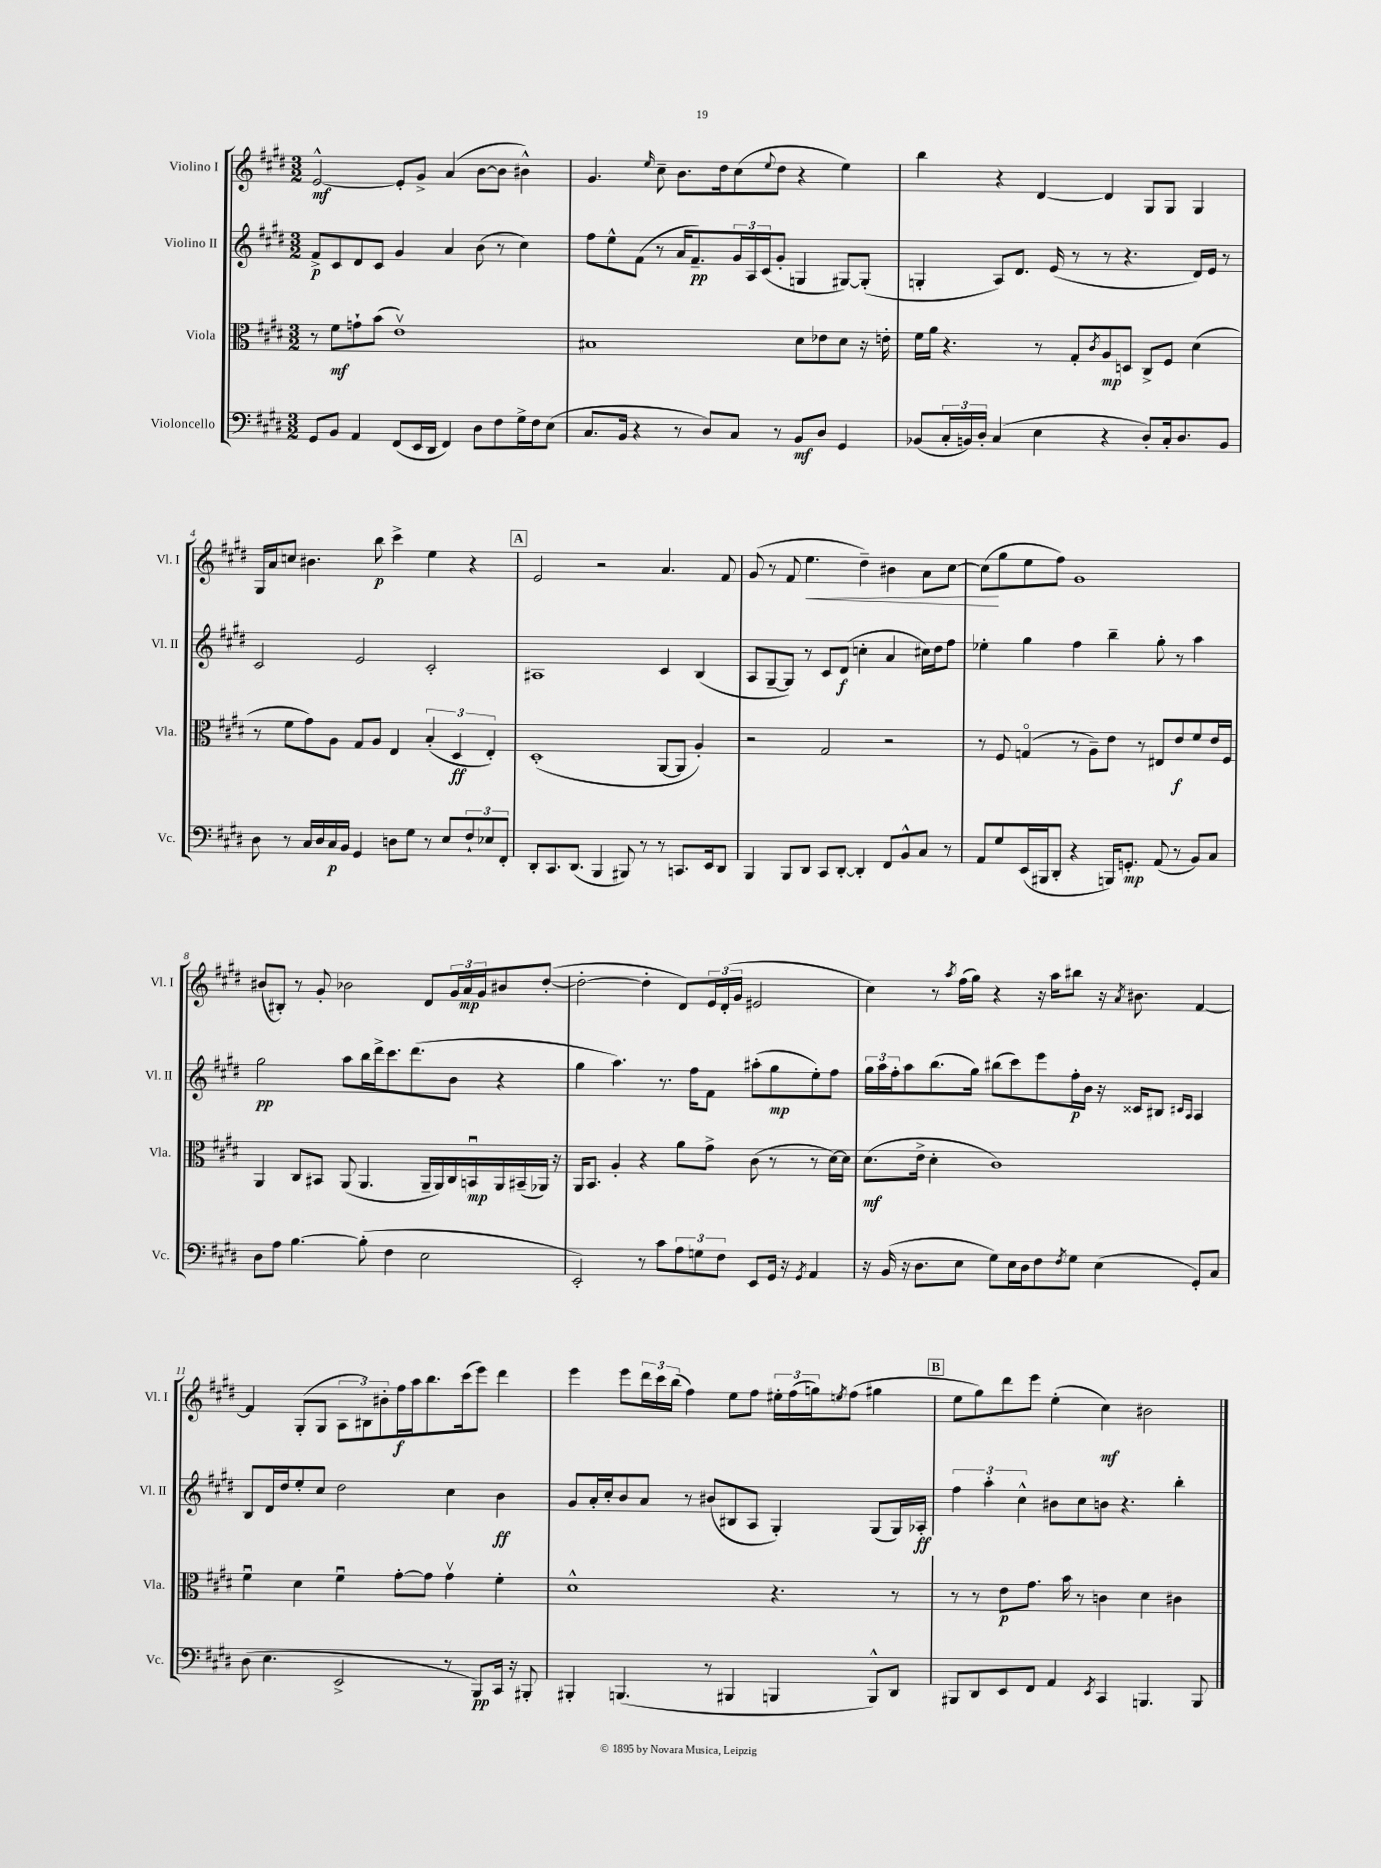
<<
\new StaffGroup <<
\new Staff = "s0" \with { instrumentName = "Violino I" shortInstrumentName = "Vl. I" } {
    \clef treble \key e \major \numericTimeSignature \time 3/2
    e'2~-^\mf e'8-. gis'8-> a'4( b'8~ b'8 bis'4-^) |
    gis'4. \grace { e''16 } cis''8-- b'8. dis''16 cis''8( \appoggiatura { e''8 } dis''8 r4 e''4) |
    b''4 r4 dis'4~ dis'4 gis8 gis8 gis4 |
    gis16 a'16 c''8 bis'4. b''8\p cis'''4-> e''4 r4 |
    \mark \markup { \box "A" } e'2 r2 a'4. fis'8 |
    gis'8( r8 fis'8 e''4.\< dis''4--) bis'4 a'8 cis''8~ |
    cis''8\!( gis''8 e''8 fis''8) gis'1 |
    bis'8( bis8-.) r8 gis'8-. bes'2 dis'8 \tuplet 3/2 { gis'16 a'16\mp gis'16 } bis'8 dis''8~-.( |
    dis''2~-. dis''4-. dis'8) \tuplet 3/2 { e'16 dis'16-.( gis'16 } eis'2 |
    cis''4) r8 \acciaccatura { a''8 } fis''16( gis''16) r4 r16 a''16 bis''8 r16 \acciaccatura { a'8 } bis'8. fis'4~ |
    fis'4 gis8-.( gis8 \tuplet 3/2 { a8 bis8) bis'8-. } fis''16\f a''16 b''8. cis'''16( e'''8) dis'''4 |
    e'''4 e'''8 \tuplet 3/2 { dis'''16 cis'''16 b''16( } fis''4) e''8 fis''8 \tuplet 3/2 { eis''16-. fis''16( g''16) } \acciaccatura { e''8 } fis''8( gis''4 |
    \mark \markup { \box "B" } e''8 gis''8) dis'''8 e'''8 e''4-.( cis''4\mf) bis'2 \bar "|." |
}
\new Staff = "s1" \with { instrumentName = "Violino II" shortInstrumentName = "Vl. II" } {
    \clef treble \key e \major \numericTimeSignature \time 3/2
    fis'8->\p cis'8 dis'8 cis'8 gis'4 a'4 b'8( r8 cis''4) |
    fis''8 e''8-^ fis'8( r8 a'16 fis'8.--\pp) \tuplet 3/2 { gis'16 a16 cis'16( } gis'8-. g4 gis8~) gis8-.( |
    g4-. a8) dis'8. e'16( r8 r8 r4. dis'16) e'16 r8 |
    cis'2 e'2 cis'2-. |
    \mark \markup { \box "A" } ais1 cis'4 b4( |
    a8 gis8~-- gis8) r8 cis'8 dis'8\f( c''4-. a'4 cis''16) dis''16 fis''8 |
    ees''4-. gis''4 fis''4 b''4-- gis''8-. r8 a''4 |
    gis''2\pp a''8 b''16 dis'''16-> cis'''8. dis'''8.( b'8 r4 |
    gis''4 a''4.) r8. fis''16 fis'8 ais''8-.( gis''8\mp e''8-.) fis''8 |
    \tuplet 3/2 { gis''16 a''16 fis''16-. } a''8 b''8.( gis''16) bis''8( cis'''8) e'''8 fis''16-.\p b'16 r16 cisis'16 bis8 \grace { cis'16 a16 } a4 |
    b8 dis'16 dis''16 e''8-. cis''8 dis''2 cis''4 b'4\ff |
    gis'8 a'16-. cis''16-. b'8 a'8 r8 bis'8( bis8 a8 gis4-.) gis8( gis16) aes16-.\ff |
    \mark \markup { \box "B" } \tuplet 3/2 { fis''4 a''4-. cis''4-^ } bis'8 cis''8 b'8 r4. b''4-. \bar "|." |
}
\new Staff = "s2" \with { instrumentName = "Viola" shortInstrumentName = "Vla." } {
    \clef alto \key e \major \numericTimeSignature \time 3/2
    r8 fis'8\mf g'8-! b'8( e'1\upbow) |
    bis1 dis'8 ees'8 dis'8 r16 e'16-. |
    fis'16 a'16 r4. r8 gis8-. \acciaccatura { cis'8 } a8\mp d8 cis8-> fis8 dis'4( |
    r8 fis'8 gis'8) a8 gis8 a8 e4 \tuplet 3/2 { b4-.( dis4\ff e4-.) } |
    \mark \markup { \box "A" } dis1-.( a,8~ a,8 a4-.) |
    r2 gis2 r2 |
    r8 fis8 g4\flageolet( r8 a8--) e'8 r8 eis8 e'8\f fis'8 e'16 fis16 |
    a,4 cis8 bis,8 a,8( a,4. a,16-- a,16) cis16 b,16\downbow\mp a,16 bis,16--( aes,16) r16 |
    a,16 b,8. a4-. r4 a'8 gis'8-> cis'8( r8 r8 dis'16~) dis'16 |
    dis'8.\mf( e'16-> dis'4-. cis'1) |
    fis'4\downbow dis'4 fis'4\downbow gis'8~-. gis'8 gis'4\upbow fis'4-. |
    dis'1-^ r4. r8 |
    \mark \markup { \box "B" } r8 r8 e'8\p gis'8. b'16 r8 c'4 dis'4 cis'4 \bar "|." |
}
\new Staff = "s3" \with { instrumentName = "Violoncello" shortInstrumentName = "Vc." } {
    \clef bass \key e \major \numericTimeSignature \time 3/2
    gis,8 b,8 a,4 fis,8( e,16 dis,16 fis,4) dis8 fis8 gis16-> fis16 e8( |
    cis8. b,16 r4 r8 dis8) cis8 r8 b,8\mf dis8 gis,4 |
    bes,8( \tuplet 3/2 { cis16-. b,16) dis16-. } cis4( e4 r4 dis8-.) cis16-. dis8. b,8 |
    dis8 r8 cis16 dis16 cis16\p b,16 gis,4 d8 gis8 r8 e8 \tuplet 3/2 { fis8-! ees8 fis,8-. } |
    \mark \markup { \box "A" } dis,8-. cis,8. dis,8.( b,,4 bis,,8) r8 r8 c,8. e,16 dis,8 |
    b,,4 b,,8 dis,8 cis,8 dis,8~-. dis,4-. fis,8 b,8-^ cis8 r8 |
    a,8 gis8 e,16( bis,,16 dis,8-. r4 b,,16) g,8.-.\mp a,8( r8 b,8) cis8 |
    dis8 a8 b4.~ b8-.( fis4 e2 |
    e,2-.) r8 cis'8 \tuplet 3/2 { a8 g8 fis8 } e,8 gis,16 r16 \acciaccatura { gis,8 } a,4 |
    r16 b,16( r16 dis8. e8 gis8) e16 dis16 fis8 \acciaccatura { fis8 } gis8 e4( gis,8-.) cis8 |
    dis8( e4. e,2-> r8 b,,8\pp) cis,16 r16 bis,,8-. |
    bis,,4-. b,,4.( r8 bis,,4 b,,4 b,,8-^) dis,8 |
    \mark \markup { \box "B" } bis,,8 dis,8 e,8 fis,8 a,4 \acciaccatura { e,8 } cis,4 b,,4. b,,8 \bar "|." |
}
>>
>>
